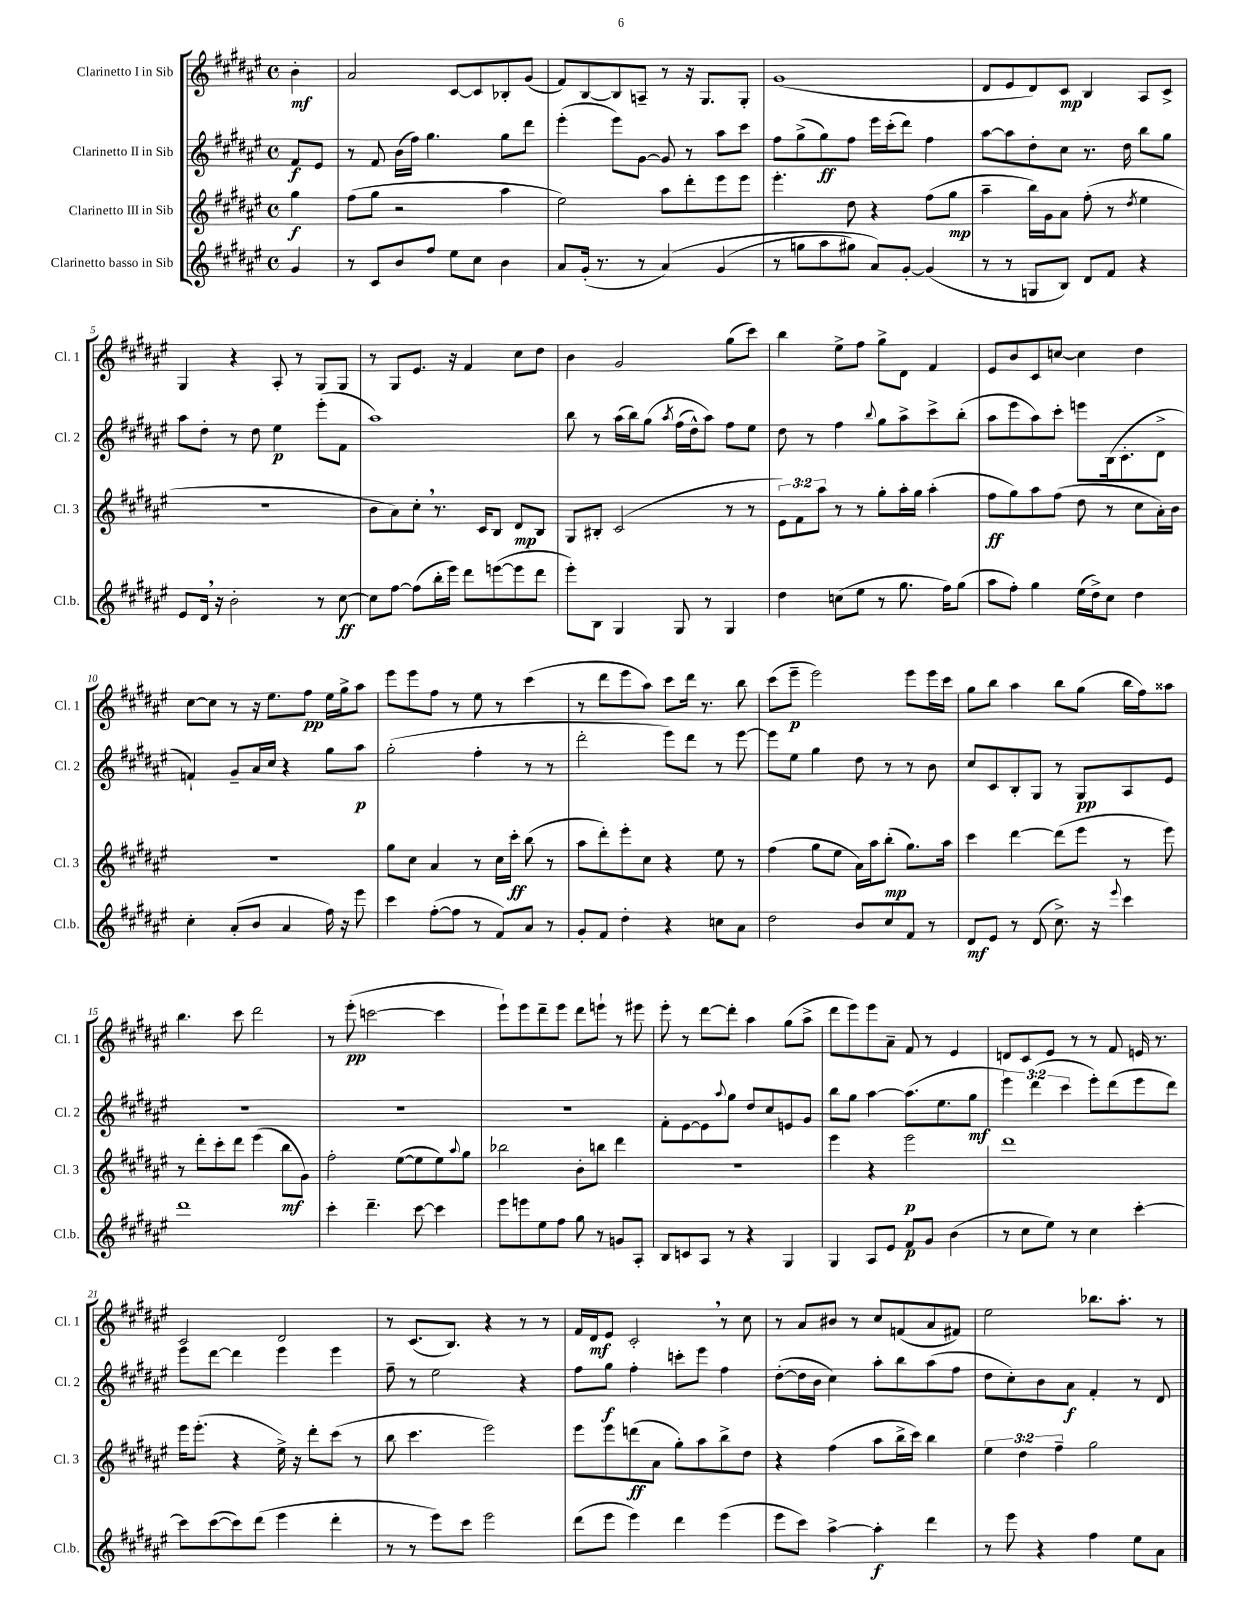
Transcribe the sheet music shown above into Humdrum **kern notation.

**kern	**kern	**kern	**kern
*staff4	*staff3	*staff2	*staff1
*clefG2	*clefG2	*clefG2	*clefG2
*k[f#c#g#d#a#e#]	*k[f#c#g#d#a#e#]	*k[f#c#g#d#a#e#]	*k[f#c#g#d#a#e#]
*M4/4	*M4/4	*M4/4	*M4/4
*met(c)	*met(c)	*met(c)	*met(c)
4g#	4gg#	8f#	4b'
.	.	8e#	.
=	=	=	=
8r	(8ff#	8r	2a#
8c#	8gg#	8f#	.
8b	2r	(16b	.
.	.	16ff#)	.
8ff#	.	4.gg#	.
8ee#	.	.	[8c#
8cc#	.	.	8c#]
4b	4aa#	8gg#	8B-'
.	.	8ddd#	(8g#
=	=	=	=
8a#	2ee#)	(4eee#'	8f#)
(16g#'	.	.	[8B
8.r	.	.	.
.	.	8eee#)	8B]
8r	.	[8g#	8A~
&(4a#)	8aa#	8g#]	8r
.	8ddd#'	8r	16r
.	.	.	8.G#
(4g#	8eee#	8aa#	.
.	8eee#	8ccc#	8G#'
=	=	=	=
8r	4.eee#'	8ff#	(1g#
8gg	.	(8gg#^	.
8aa#	.	8gg#)	.
8gg#)	8dd#	8ff#	.
8a#&)	4r	16eee#	.
.	.	(16ccc#'	.
[8g#'	.	8ddd#)	.
(4g#]	(8ff#	4ff#	.
.	8gg#	.	.
=	=	=	=
8r	4aa#~	[8aa#	8d#
8r	.	8aa#]	8e#
8G	16bb)	8dd#'	8d#)
.	16g#	.	.
8B)	8a#	8cc#	8c#
8d#	(8ff#'	8.r	4B
8f#	8r	.	.
.	.	16dd#	.
.	8qdd#	.	.
4r	4ee#	8bb	8A#
.	.	8gg#	8c#^
=	=	=	=
8e#	1r	8aa#	4G#
16d#	.	8dd#'	.
16r	.	.	.
2b'	.	8r	4r
.	.	8dd#	.
.	.	4ee#	8A#'
.	.	.	8r
8r	.	(8eee#'	8G#
[8cc#	.	8f#	8G#
=	=	=	=
8cc#]	8b	1aa#)	8r
[8ff#	8a#)	.	8G#
(8ff#]	8cc#'	.	8.e#
16bb'	8.r	.	.
16eee#)	.	.	16r
8ddd#	.	.	4f#
.	16c#	.	.
([8eee	8B	.	.
8eee]	8d#	.	8cc#
8ddd#	8B	.	8dd#
=	=	=	=
8eee#')	8G#	8bb	4b
8B	8B#'	8r	.
4G#	(2c#	(16aa#	2g#
.	.	16bb)	.
.	.	&(8gg#	.
.	.	8qaa#	.
8G#	.	(16ff#	.
.	.	16dd#^^)	.
8r	.	8aa#&)	.
4G#	8r	8ff#	(8gg#
.	8r	8ee#	8ccc#)
=	=	=	=
4dd#	12e#)	8dd#	4bb
.	12f#	.	.
.	.	8r	.
.	12aa#	.	.
(8cc	8r	4ff#	8ee#^
8ee#	8r	.	8ff#
.	.	8qqbb	.
8r	8gg#'	8gg#	8gg#^
8.gg#	16aa#'	8aa#^	8d#
.	16gg#	.	.
.	(4aa#'	8ccc#^	4f#
16ff#)	.	.	.
(8gg#	.	(8bb'	.
=	=	=	=
8aa#	8ff#	8aa#	8e#
8ff#')	8gg#)	8eee#	8b
4gg#	8aa#	8aa#)	8c#
.	(8ff#	8ccc#'	[8cc
(16ee#	8dd#	8eee	4cc]
16dd#^)	.	.	.
8cc#	8r	(16B	.
.	.	8.c#'	.
4dd#	8cc#	.	4dd#
.	16a#')	8d#^	.
.	16b	.	.
=	=	=	=
4cc#'	1r	4f`)	[8cc#
.	.	.	8cc#]
(8a#'	.	8g#~	8r
8b	.	16a#	16r
.	.	16cc#	8.ee#
4a#	.	4r	.
.	.	.	8ff#
16ff#)	.	8gg#	16ee#
16r	.	.	16gg#^
8eee#	.	8aa#	8aa#
=	=	=	=
4ccc#	8gg#	(2gg#'	8eee#
.	8cc#	.	8eee#
([8ff#'	4a#	.	8ff#
8ff#]	.	.	8r
8r	8r	4ff#'	8ee#
8f#)	16cc#	.	8r
.	16ccc#'	.	.
8a#	(8bb	8r	(4ccc#
8r	8r	8r	.
=	=	=	=
8g#'	8aa#	2ddd#'	8r
8f#	8ddd#')	.	8ddd#
4dd#'	8eee#'	.	8eee#
.	8cc#	.	8aa#)
4r	4r	8eee#)	8ccc#
.	.	8ddd#	16ddd#
.	.	.	8.r
8cc	8ee#	8r	.
8a#	8r	[8eee#	8bb
=	=	=	=
2dd#	(4ff#	8eee#]	(8ccc#
.	.	8ee#	8eee#~
.	8gg#	4gg#	2eee#)
.	8ee#	.	.
8b	16a#)	8dd#	.
.	16aa#	.	.
8cc#	(8bb'	8r	.
8f#	8.gg#)	8r	8eee#
8r	.	8b	16eee#
.	16aa#	.	16ccc#
=	=	=	=
8d#	4ccc#	8cc#	8gg#
8e#	.	8c#	8bb
8r	[4ddd#	8B'	4aa#
(8d#	.	8G#	.
8.cc#^)	(8ddd#]	8r	8bb
.	8eee#	8G#	(8gg#
16r	.	.	.
8qqeee#	.	.	.
4ccc#	8r	8A#	16bb
.	.	.	16ff#)
.	8eee#)	8e#	8aa##
=	=	=	=
1ddd#	8r	1r	4.bb
.	8ddd#'	.	.
.	8ccc#'	.	.
.	8ddd#	.	8ccc#
.	(4eee#	.	2ddd#
.	8bb	.	.
.	8g#)	.	.
=	=	=	=
4ccc#'	2ff#'	1r	8r
.	.	.	(8eee#'
4.ddd#~	.	.	[2ccc
.	([8ee#	.	.
[8ccc#	8ee#]	.	.
4ccc#]	8ee#)	.	4ccc]
.	8qqaa#	.	.
.	8gg#	.	.
=	=	=	=
8eee#	2bb-	1r	8eee#`)
8eee	.	.	8eee#
8ee#	.	.	8ddd#~
8ff#	.	.	8eee#
8gg#	8b'	.	8ddd#
8r	8bb	.	8eee`
8g	4ddd#	.	8r
8A#'	.	.	8eee#
=	=	=	=
8B	1r	8f#'	8eee#'
8c	.	[8e#	8r
8A#	.	8e#]	[8ddd#
.	.	8qqaa#	.
8r	.	8gg#	8ddd#']
4r	.	8dd#	4aa#
.	.	8cc#	.
4G#	.	8e	(8gg#
.	.	8g#	8aa#^
=	=	=	=
4G#	4eee#	8bb	8ddd#
.	.	8gg#	8eee#)
8A#	4r	[4aa#	8eee#
8e#	.	.	8a#~
8f#	2eee#	(8.aa#]	8f#
8g#	.	.	8r
.	.	8.ee#	.
(4b	.	.	4e#
.	.	8gg#	.
=	=	=	=
8r	1ddd#	6eee#)	8d
8cc#	.	.	8c#
.	.	(6ddd#	.
8ee#)	.	.	8e#
.	.	6ccc#	.
8r	.	.	8r
4cc#	.	8eee#')	8r
.	.	(8ddd#	8f#
[4ccc#'	.	8eee#	16e
.	.	.	8.r
.	.	8ddd#)	.
=	=	=	=
8ccc#]	16eee#	8eee#	2c#
.	(8.eee#'	.	.
([8ccc#	.	[8ddd#	.
8ccc#])	4r	4ddd#]	.
(8ddd#	.	.	.
4eee#	16ee#^)	4eee#	2d#
.	16r	.	.
.	8ddd#'	.	.
4ddd#'	(8ccc#	4eee#	.
.	8r	.	.
=	=	=	=
8r	8bb	8ff#~	8r
8r	4.ccc#	8r	(8.c#
8eee#)	.	2ee#	.
.	.	.	8.B)
8ccc#	.	.	.
2eee#	2eee#)	.	4r
.	.	4r	8r
.	.	.	8r
=	=	=	=
(8ddd#	8eee#	8ff#	16f#
.	.	.	16d#
8eee#	8eee#	8gg#	8e#
4eee#)	(8ddd	4ff#'	2c#'
.	8a#	.	.
4ddd#	8gg#')	8ccc'	.
.	8aa#	8eee#	.
(4eee#	8bb^	4ff#	8r
.	8dd#	.	8cc#
=	=	=	=
8eee#	4r	([8dd#'	8r
8ccc#)	.	16dd#]	8a#
.	.	16b	.
[4aa#^	(4ff#	4cc#)	8b#
.	.	.	8r
4aa#']	8aa#	8aa#'	8cc#
.	16bb^	8bb	(8f
.	16ccc#)	.	.
4ddd#	4bb	(8aa#	8a#
.	.	8ff#	8f#)
=	=	=	=
8r	6ee#	8dd#	2ee#
8eee#	.	8cc#')	.
.	6dd#	.	.
4r	.	8b	.
.	6ff#~	.	.
.	.	8a#	.
4ff#	2gg#	4f#'	8.bb-
.	.	.	8.aa#'
8ee#	.	8r	.
8a#	.	8d#	8r
==	==	==	==
*-	*-	*-	*-
